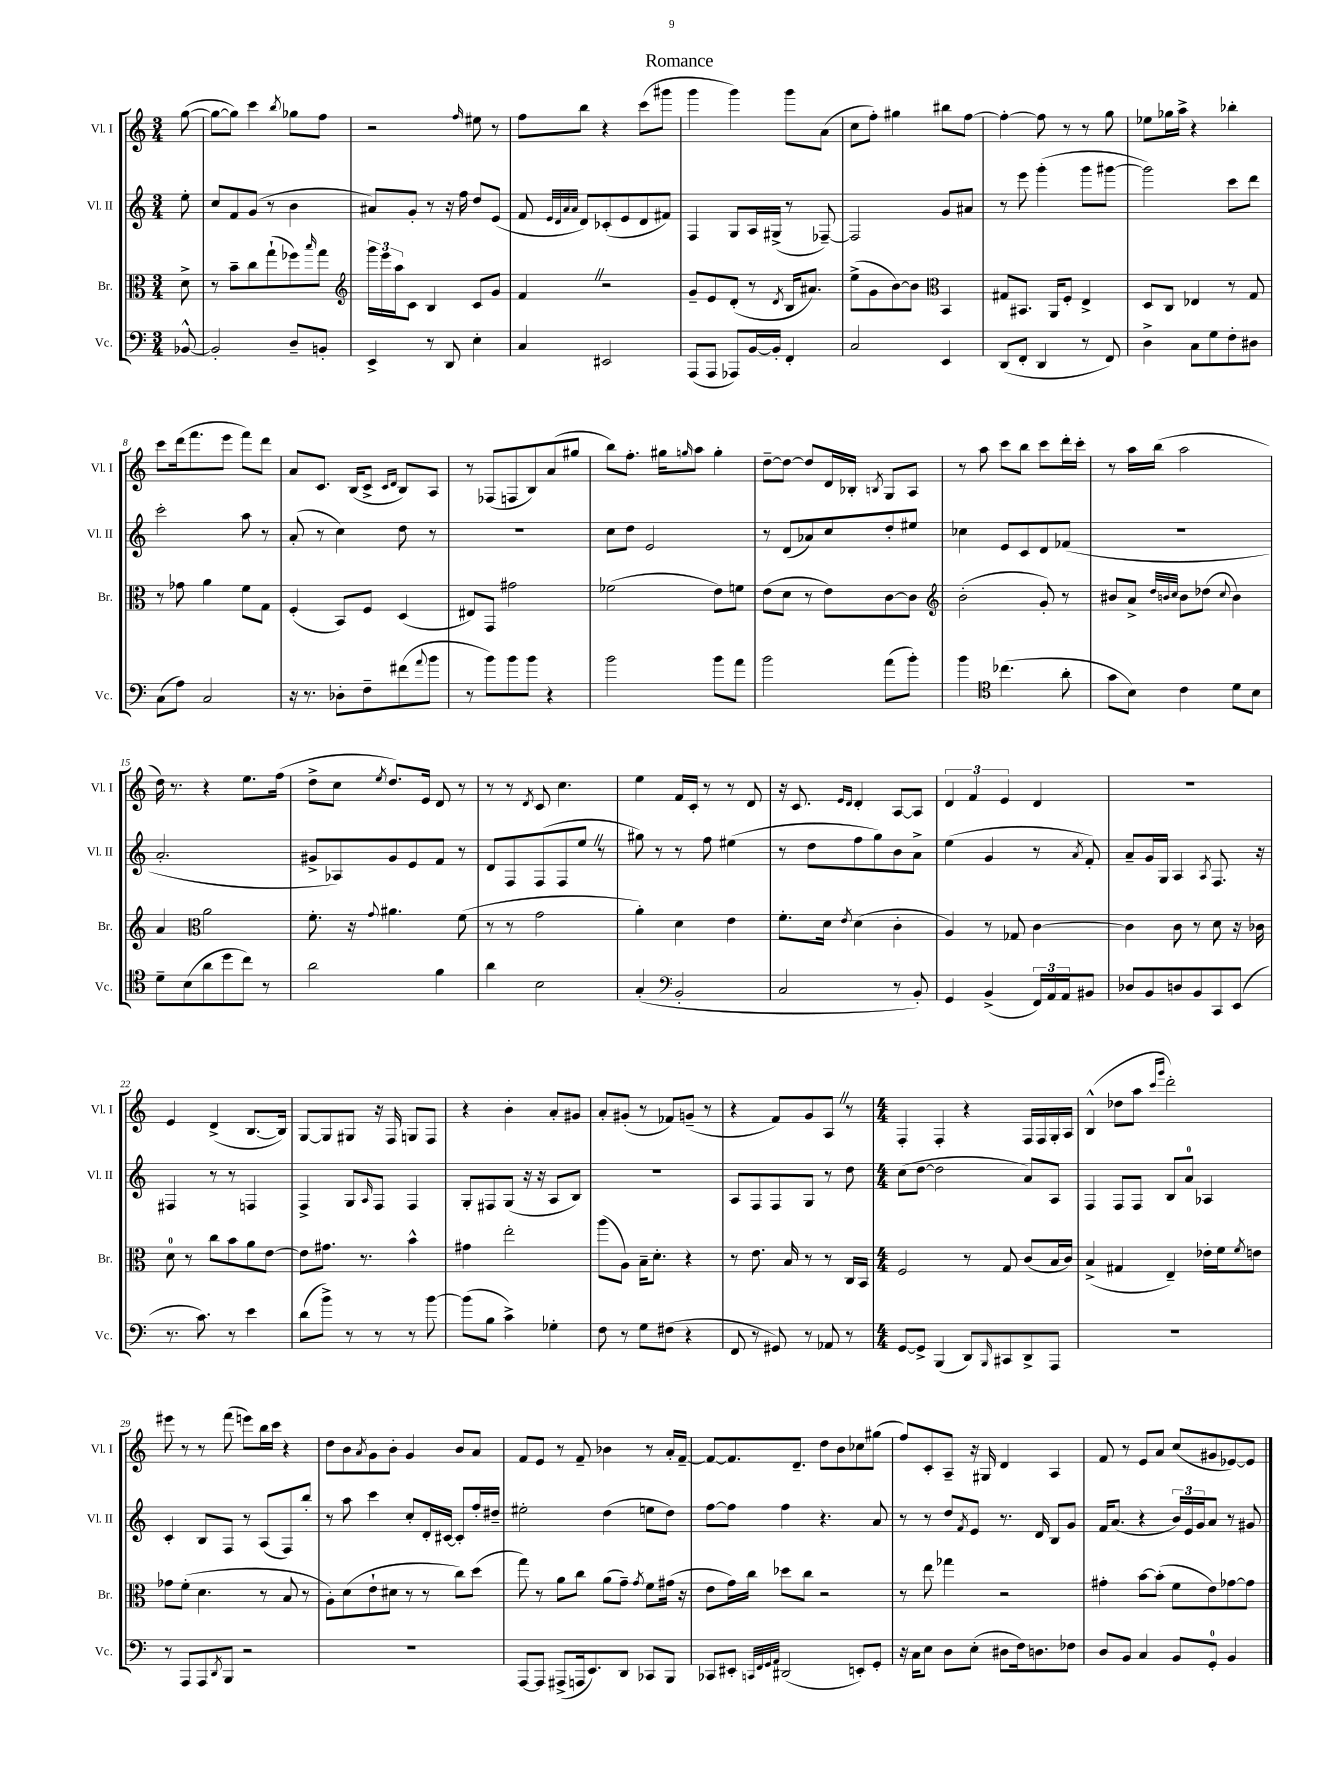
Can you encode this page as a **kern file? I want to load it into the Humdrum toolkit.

**kern	**kern	**kern	**kern
*part4	*part3	*part2	*part1
*staff4	*staff3	*staff2	*staff1
*I"Vc.	*I"Br.	*I"Vl. II	*I"Vl. I
*I'Vc.	*I'Br.	*I'Vl. II	*I'Vl. I
*clefF4	*clefC3	*clefG2	*clefG2
*k[]	*k[]	*k[]	*k[]
*M3/4	*M3/4	*M3/4	*M3/4
=	=	=	=
[8BB-X^^/	8d^\	8ee'\	([8gg\
=1	=1	=1	=1
2BB-'/]	8r	8cc/L	8gg\L_
.	8b~\L	8f/	8gg\J])
.	8cc\	(8g/J	4ccc\
.	(8gg`\	8r	.
.	.	.	8qbb/
8D~/L	8ff-X\)	4b\	8gg-X\L
.	16qqbb/	.	.
8BBn'/J	8gg\J	.	8ff\J
=2	=2	=2	=2
*	*clefG2	*	*
4EE^/	24ggg\LL	8a#X/L)	2r
.	24eee\	.	.
.	24aa\J	.	.
.	8c\J	8g'/J	.
8r	4B/	8r	.
8DD/	.	16r	.
.	.	16ff\	.
.	.	.	16qqff/
4E'\	8c/L	8dd/L	8ee#X\
.	8g/J	(8e/J	8r
=3	=3	=3	=3
4C/	4fZ/	8f/	8ff\L
.	.	32qqe/LLL	.
.	.	32qqd/	.
.	.	32qqa/	.
.	.	32qqa/JJJ	.
.	.	8d/L)	8bb\J
2EE#X/	2r	(8c-X'/	4r
.	.	8e/	.
.	.	8d/	(8ccc\L
.	.	8f#X/J)	8ggg#X\J
=4	=4	=4	=4
(8AAA/L	8g~/L	4F/	4ggg\
8AAA/J	8e/	.	.
8AAA-X/L)	(8d'/J	8G/L	4ggg\)
[16BB/L	8r	16A/L	.
16BB'/JJ]	.	(16G#X^/JJ	.
.	8qd/	.	.
4FF'/	16B/KL	8r	8ggg\L
.	8.a#X/J)	.	.
.	.	[8F-X~/)	(8a\J
=5	=5	=5	=5
2C/	(8ee^\L	2F-/]	8cc\L
.	8g\	.	8ff'\J)
.	[8b\)	.	4gg#X\
.	8b\J]	.	.
*	*clefC3	*	*
4EE/	4BB/	8g/L	8bb#X\L
.	.	8a#X/J	[8ff\J
=6	=6	=6	=6
(8DD/L	8G#X/L	8r	4ff'\_
8FF'/J	8.BB#X/J	8eee\	.
4DD/	.	(4ggg'\	8ff\]
.	16AA/KL	.	.
.	8F'/J	.	8r
8r	4E^/	8ggg\L	8r
8FF/)	.	[8ggg#X\J	8gg\
=7	=7	=7	=7
4D^\	8D/L	2ggg#\])	8ee-X\L
.	8C/J	.	16gg-X\L
.	.	.	16aa^\JJ
8C\L	4E-X/	.	4r
8G\	.	.	.
8F'\	8r	8ccc\L	4bb-X'\
8D#X\J	8G/	8ddd\J	.
!!LO:LB:g=z
=8	=8	=8	=8
(8C\L	8r	2ccc'\	8ccc\L
8A\J)	8g-X\	.	(16ddd\k
.	.	.	8.fff\
2C/	4a\	.	.
.	.	.	8eee\J
.	8f\L	8aa\	8fff\L)
.	8G\J	8r	8ddd\J
=9	=9	=9	=9
16r	(4F'/	(8a'/	8a/L
8.r	.	.	.
.	.	8r	8.c/J
8D-X'\L	8BB/L)	4cc\)	.
.	.	.	(16B/KL
8F~\	8F/J	.	8c^/J
.	.	.	16qqc/LL
.	.	.	16qqd/JJ
(8f#X\	(4D/	8dd\	8B/L)
8qqa/	.	.	.
8b\J	.	8r	8A/J
=10	=10	=10	=10
8r	8E#X/L)	2.r	8r
8b\L)	8GG/J	.	(8F-X/L
8b\	2g#X\	.	8Fn/
8b\J	.	.	8B/)
4r	.	.	(8a/
.	.	.	8gg#X/J
=11	=11	=11	=11
2b\	(2f-X\	8cc\L	8bb\L)
.	.	8dd\J	8.ff'\J
.	.	2e/	.
.	.	.	16gg#X\KL
.	.	.	16qqggn/
.	.	.	8aa\J
8b\L	8e\L)	.	4gg'\
8a\J	8fn\J	.	.
=12	=12	=12	=12
2b\	(8e\L	8r	[8dd~\L
.	8d\J	(8d/L	8dd\J_
.	8r	8a-X/)	8dd/L]
.	8e\L)	8cc/	16d/L
.	.	.	16B-X'/JJ
.	.	.	8qBn/
(8a\L	[8c\	8dd'/	8G/L
8b'\J)	8c\J]	8ee#X/J	8A/J
=13	=13	=13	=13
*	*clefG2	*	*
4b\	(2b'\	4cc-X\	8r
.	.	.	8aa\
*clefC4	*	*	*
(4.cc-X\	.	8e/L	8ccc\L
.	.	8c/	8bb\J
.	8g'/)	8d/	8ccc\L
8a'\	8r	(8f-X/J	16ddd'\L
.	.	.	16ccc'\JJ
=14	=14	=14	=14
8g\L	8b#X/L	2.r	8r
8B\J)	8a^/J	.	16aa\LL
.	.	.	(16bb\JJ
.	32qqdd/LLL	.	.
.	32qqbn/	.	.
.	32qqcc/JJJ	.	.
4c\	8b\L	.	2aa\
.	(8dd-X\J	.	.
.	8qqcc/	.	.
8d\L	4b\)	.	.
8B\J	.	.	.
!!LO:LB:g=z
=15	=15	=15	=15
8d~\L	4a/	2.a'/	16dd\)
.	.	.	8.r
(8B\	.	.	.
*	*clefC3	*	*
8a\	2a\	.	4r
8dd\	.	.	.
8cc\J)	.	.	8.ee\L
8r	.	.	.
.	.	.	(16ff\Jk
=16	=16	=16	=16
2a\	8.f'\	8g#X^/L	8dd^\L
.	.	8A-X/)	8cc\J
.	16r	.	.
.	8qqg/	.	8qee/
.	4.a#X\	8g#/	8.dd/L)
.	.	8e/	.
.	.	.	16e/Jk
4f\	.	8f/J	8d/
.	(8f\	8r	8r
=17	=17	=17	=17
4a\	8r	8d/L	8r
.	8r	8F/	8r
.	.	.	8qd/
2B\	2g\	(8F/	8c/
.	.	8F/	4.cc\
.	.	8eeZ/J	.
.	.	8r	.
=18	=18	=18	=18
(4G'/	4a'\)	8gg#X\)	4ee\
.	.	8r	.
*clefF4	*	*	*
2BB'/	4d\	8r	16f/LL
.	.	.	16c'/JJ
.	.	8ff\	8r
.	4e\	(4ee#X\	8r
.	.	.	8d/
=19	=19	=19	=19
2C/	8.f'\L	8r	16r
.	.	.	8.c/
.	.	8dd\L	.
.	16d\Jk	.	.
.	.	.	16qqe/LL
.	8qe/	.	16qqd/JJ
.	(4d\	8ff\	4d'/
.	.	8gg\)	.
8r	4c'\	8b\	[8A/L
8BB'/)	.	8a^\J	8A/J]
=20	=20	=20	=20
4GG/	4A/)	(4ee\	6d/
.	.	.	6f/
(4BB^/	8r	4g/	.
.	.	.	6e/
.	8G-X/	.	.
24FF/LL)	[4c\	8r	4d/
24AA/	.	.	.
24AA/J	.	.	.
.	.	8qa/	.
8BB#X/J	.	8f'/)	.
=21	=21	=21	=21
8D-X/L	4c\]	8a~/L	2.r
8BB/	.	16g/L	.
.	.	16G/JJ	.
8Dn/	8c\	4A/	.
8BB/	8r	.	.
.	.	8qA/	.
8CC/	8d\	8.F/	.
(8EE/J	16r	.	.
.	16c-X\	16r	.
!!LO:LB:g=z
=22	=22	=22	=22
8.r	8d\	4F#X/	4e/
.	8r	.	.
8.c\)	.	.	.
.	8cc\L	8r	(4d^/
8r	8b\	8r	.
4e\	8a\	4Fn/	[8.B/L
.	[8e\J	.	.
.	.	.	16B/Jk])
=23	=23	=23	=23
(8d\L	8e\L]	4F^/	[8G/L
8b^\J)	8.g#X\J	.	8G/]
8r	.	8G/L	8G#X/J
.	8.r	.	.
.	.	16qqA/	.
8r	.	8F/J	16r
.	.	.	16F/
8r	4b^^\	4F/	8Gn/L
[8b\	.	.	8F/J
=24	=24	=24	=24
(8b\L]	4g#X\	8G'/L	4r
8B\J	.	8F#X/	.
4c^\)	2ee'\	(8G/J	4b'\
.	.	16r	.
.	.	16r	.
4G-X'\	.	8A/L	8a'/L
.	.	8B/J)	8g#X/J
=25	=25	=25	=25
8F\	(8aa\L	2.r	8a'/L
8r	8A\J)	.	(8g#X'/J
8G\L	16B~\KL	.	8r
.	8.d'\J	.	.
(8F#X\J	.	.	8f-X/L)
4r	4r	.	(8gn~/J
.	.	.	8r
=26	=26	=26	=26
8FF/	8r	8A/L	4r
8r	8.e\	8F/	.
8GG#X/)	.	8F/	8f/L)
.	16B/	.	.
8r	8r	8G/J	8g/
8AA-X/	8r	8r	8AZ/J
8r	16C/LL	8dd\	8r
.	16BB/JJ	.	.
=27	=27	=27	=27
*M4/4	*M4/4	*M4/4	*M4/4
[8GG/L	2F/	(8cc\L	4F'/
8GG^/J]	.	[8dd\J	.
(4BBB/	.	2dd\]	4F'/
8DD/L)	8r	.	4r
16qqBBB/	.	.	.
8CC#X/	8G/	.	.
8DD^/	(8c/L	8a/L)	16F/LL
.	.	.	16F/
8AAA/J	16B/L	8A/J	16G'/
.	16c/JJ)	.	16A/JJ
=28	=28	=28	=28
1r	(4B^/	4F/	(4B^^/
.	4G#X/	8F/L	8dd-X\L
.	.	8F/J	8aa\J
.	.	.	16qqccc/LL
.	.	.	16qqggg/JJ
.	4E~/)	8B/L	2ddd'\)
.	.	8a/J	.
.	16e-X'\LL	4A-X/	.
.	16f\J	.	.
.	8qf/	.	.
.	8en\J	.	.
!!LO:LB:g=z
=29	=29	=29	=29
8r	8g-X\L	4c'/	8eee#X\
8AAA/L	(8f'\J	.	8r
8AAA/	4.d\	8B/L	8r
8qDD/	.	.	.
8BBB/J	.	8F/J	(8fff\
2r	.	8r	8eeen\L)
.	8r	(8A/L	16bb\L
.	.	.	16ccc\JJ
.	8B/	8F/)	4r
.	8r	8bb'/J	.
=30	=30	=30	=30
1r	8A'\L)	8r	8dd\L
.	(8d\	8aa\	8b\
.	.	.	8qa/
.	8e`\	4ccc\	8g\
.	8d#X\J	.	8b'\J
.	8r	8cc'/L	4g/
.	8r	16d'/L	.
.	.	[16c#X/JJ	.
.	8cc\L)	8c#'/L]	8b/L
.	(8dd\J	16ff'/L	8a/J
.	.	16dd#X~/JJ	.
=31	=31	=31	=31
[8AAA/L	8gg\)	2ee#X'\	8f/L
8AAA/J]	8r	.	8e/J
(8AAA#X^/L	8a\L	.	8r
16AAAn/k	8cc\J	.	8f~/
8.EE/)	.	.	.
.	(8a\L	(4dd\	4b-X\
8DD/J	8g~\J)	.	.
.	8qg/	.	.
8CC-X/L	8f\L	8een\L	8r
8BBB/J	(16g#X\Jk	8dd\J)	16a'/LL
.	16r	.	[16f~/JJ
=32	=32	=32	=32
8CC-X/L	8e\L	[8ff\L	8f/L_
8EE#X'/J	16g\L)	8ff\J]	8.f/]
.	16cc\JJ	.	.
32qqCCn/LLL	.	.	.
32qqFF/	.	.	.
32qqGG/	.	.	.
32qqAA/JJJ	.	.	.
(2DD#X/	8dd-X\L	4ff\	.
.	.	.	8.d~/J
.	8cc\J	.	.
.	2r	4.r	8dd\L
.	.	.	8b\
8EEn'/L)	.	.	8cc-X\
8GG'/J	.	8a/	(8gg#X\J
=33	=33	=33	=33
16r	8r	8r	8ff/L)
16C\KL	.	.	.
8E\J	8ee\	8r	8c'/
8D\L	4gg-X\	8dd/L	8A~/J
.	.	8qf/	.
(8E'\J	.	8e/J	16r
.	.	.	16G#X/
8D#X\L	2r	8.r	4d/
16F\k)	.	.	.
8.Dn\	.	16d/	.
.	.	8B/L	4A/
8F-X\J	.	8g/J	.
=34	=34	=34	=34
8D/L	4g#X'\	16f/KL	8f/
.	.	(8.a/J	.
8BB/J	.	.	8r
4C/	[8b\L	4r	8e/L
.	(8b'\J]	.	8a/J
8BB/L	8f\L	24b/LL)	(8cc/L
.	.	24e/	.
.	.	24g/J	.
8GG'/J	8e\)	8a/J	8g#X/
4BB/	[8g-X\	8r	[8e-X/)
.	8g-\J]	8g#X/	8e-/J]
==	==	==	==
*-	*-	*-	*-
